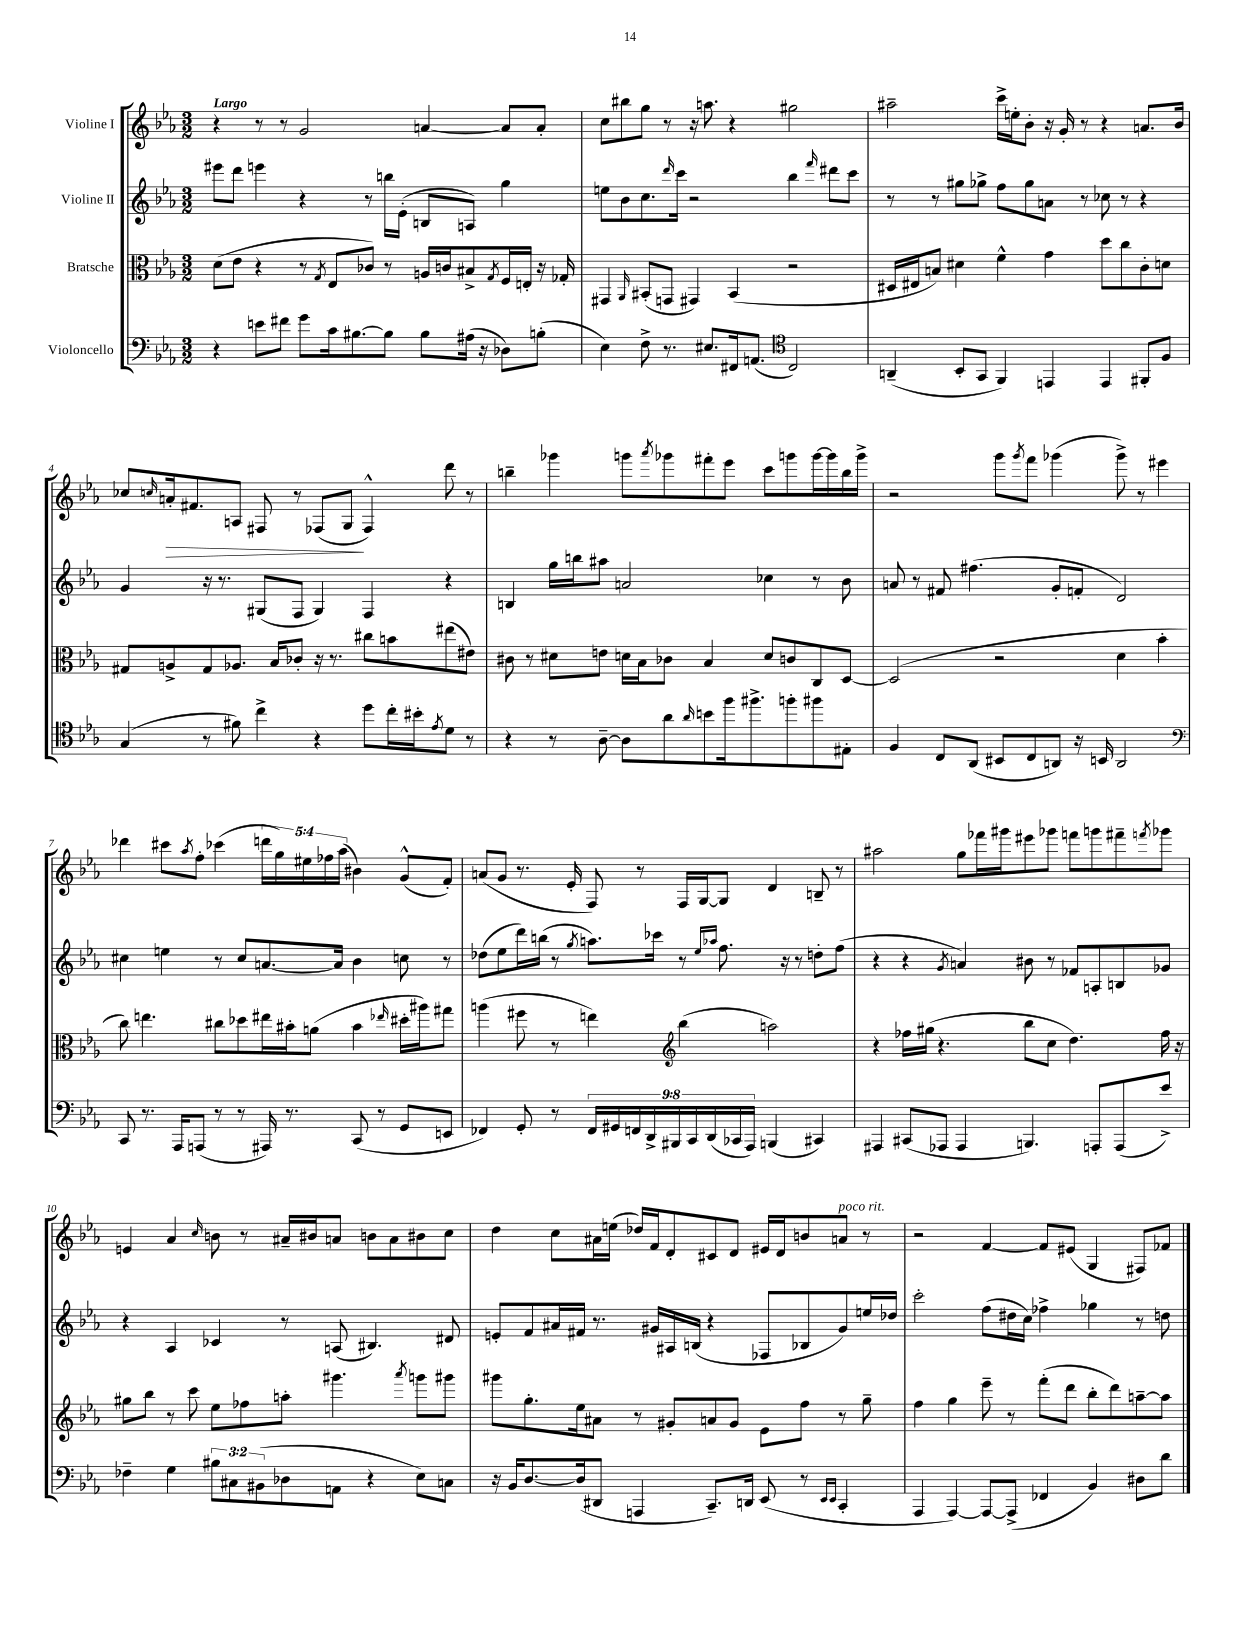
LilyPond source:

<<
\new StaffGroup <<
\new Staff = "s0" \with { instrumentName = "Violine I" } {
    \clef treble \key ees \major \numericTimeSignature \time 3/2 \override Staff.TupletNumber.text = #tuplet-number::calc-fraction-text \tempo "Largo"
    r4 r8 r8 g'2 a'4~ a'8 a'8-. |
    c''8 bis''8 g''8 r8 r16 a''8. r4 gis''2 |
    ais''2-- c'''16-> e''16-. bes'8-. r16 g'16-. r8 r4 a'8. bes'16 |
    ces''8 \grace { c''16 } a'16-.\> fis'8. a8 fis8 r8 fes8( g8\! fes4-^) d'''8 r8 |
    b''4-- ges'''4 g'''8 \acciaccatura { aes'''8 } ges'''8 fis'''8-. ees'''8 c'''8 g'''8 g'''16~ g'''16 b''16 g'''16-> |
    r2 g'''8 \acciaccatura { g'''8 } f'''8 ges'''4( ges'''8->) r8 eis'''4 |
    des'''4 cis'''8 \acciaccatura { aes''8 } f''8-. ces'''4( \tuplet 5/4 { d'''16 g''16) eis''16 fes''16 aes''16( } bis'4) g'8-^( f'8-.) |
    a'8( g'8 r8. ees'16-. f8) r8 f16 g16~ g8 d'4 b8-- r8 |
    ais''2 g''8 fes'''16 gis'''16 eis'''8 ges'''8 f'''8 g'''8 fis'''8-- \acciaccatura { f'''8 } ges'''8 |
    e'4 aes'4 \grace { c''16 } b'8 r8 ais'16-- bis'16 a'8 b'8 a'8 bis'8 c''8 |
    d''4 c''8 ais'16 e''16( des''16) f'16 d'8-. cis'8 d'8 eis'16 d'16 b'8 a'8^\markup { \italic "poco rit." } r8 |
    r2 f'4~ f'8 eis'8( g4 fis8) fes'8 \bar "|." |
}
\new Staff = "s1" \with { instrumentName = "Violine II" } {
    \clef treble \key ees \major \numericTimeSignature \time 3/2
    eis'''8 d'''8 e'''4 r4 r8 b''16 ees'16-.( b8 a8) g''4 |
    e''8 bes'8 c''8. \grace { d'''16 } c'''16 r2 bes''4 \grace { f'''16 } dis'''8 c'''8 |
    r8 r8 gis''8 ges''8-> f''8 ges''8 a'8 r8 ces''8 r8 r4 |
    g'4 r16 r8. gis8( f8 gis4) f4 r4 |
    b4 g''16 b''16 ais''8 a'2 ces''4 r8 bes'8 |
    a'8 r8 fis'8 fis''4.( g'8-. f'8-. d'2) |
    cis''4 e''4 r8 cis''8 a'8.~ a'16 bes'4 c''8 r8 |
    des''8( ees''8 d'''16) b''16( r8 \acciaccatura { g''8 } a''8.) ces'''16 r8 \grace { ees''16 aes''16 } f''8. r16 r8 d''8-. f''8( |
    r4 r4 \acciaccatura { g'8 } a'4) bis'8 r8 fes'8 a8-. b8 ges'8 |
    r4 aes4 ces'4 r8 a8( bis4.) dis'8 |
    e'8-. f'8 ais'16 fis'16 r8. gis'16 ais16 b16( r4 fes8 bes8 gis'8) e''16 des''16 |
    c'''2-. f''8( dis''16 c''16) fes''4-> ges''4 r8 d''8 \bar "|." |
}
\new Staff = "s2" \with { instrumentName = "Bratsche" } {
    \clef alto \key ees \major \numericTimeSignature \time 3/2
    d'8( ees'8 r4 r8 \acciaccatura { g8 } ees8 ces'8) r8 a16 c'16 bis8-> \acciaccatura { g8 } f16 e16-. r16 ges16-. |
    gis,4 \grace { aes,16 } bis,8-.( g,8 gis,4) bis,4( r2 |
    dis16 eis16 b8) dis'4 f'4-^ g'4 d''8 c''8 c'8-. d'8 |
    gis8 a8-> gis8 aes8. bes16 ces'8-. r16 r8. cis''8 b'8 eis''8( eis'8) |
    cis'8 r8 dis'8 e'8 d'16 bes16 ces'8 bes4 d'8 c'8 c8 d8~ |
    d2( r2 d'4 bes'4-. |
    c''8) e''4. cis''8 des''8 eis''16 bis'16-. a'8( bis'4 \grace { ees''16 } dis''16-. ais''16) gis''8 |
    a''4( fis''8 r8 e''4) \clef treble bes''4( a''2) |
    r4 fes''16 gis''16( r4. bes''8 c''8 d''4.) fes''16 r16 |
    gis''8 bes''8 r8 c'''8 ees''8 fes''8 a''8-. gis'''4. \acciaccatura { aes'''8 } g'''8 gis'''8 |
    gis'''8 g''8.-. ees''16 ais'8 r8 gis'8-. a'8 gis'8 ees'8 f''8 r8 g''8-- |
    f''4 g''4 ees'''8-- r8 f'''8-.( d'''8 bes''8-. d'''8) a''8~-- a''8 \bar "|." |
}
\new Staff = "s3" \with { instrumentName = "Violoncello" } {
    \clef bass \key ees \major \numericTimeSignature \time 3/2 \override Staff.TupletNumber.text = #tuplet-number::calc-fraction-text
    r4 e'8 fis'8 g'8 c'16 bis8.~ bis8 bis8 ais16( r16 des8) b8-.( |
    ees4) f8-> r8. eis8. fis,16 a,8.( \clef tenor c2) |
    a,4--( bes,8-. g,8 f,4) e,4 e,4 fis,8-. f8 |
    g4( r8 fis'8) c''4-> r4 d''8 c''16-. bis'16-. \acciaccatura { ees'8 } d'8 r8 |
    r4 r8 aes8~-- aes8 aes'8 \grace { aes'16 } b'8 f''16 fis''8.-> f''8-. fis''8 eis8-. |
    f4 c8 aes,8( bis,8 c8 a,8) r16 b,16 a,2 |
    \clef bass c,8 r8. aes,,16 a,,8( r8 r8 ais,,16) r8. c,8( r8 g,8 e,8 |
    fes,4) g,8-. r8 \tuplet 9/8 { fes,16 gis,16 f,16 d,16-> bis,,16 c,16 d,16( ces,16 aes,,16) } b,,4( cis,4) |
    ais,,4 cis,8( aes,,8 aes,,4 b,,4.) a,,8-. a,,8( ees'8->) |
    fes4-- g4 \tuplet 3/2 { bis8 cis8 bis,8( } des8 a,8 r4 ees8) c8 |
    r16 bes,16 d8.~ d16( dis,8 a,,4 c,8.--) d,16 ees,8( r8 \grace { ees,16 ees,16 } c,4-. |
    aes,,4 aes,,4~) aes,,8~ aes,,8->( fes,4 bes,4) dis8 d'8 \bar "|." |
}
>>
>>
